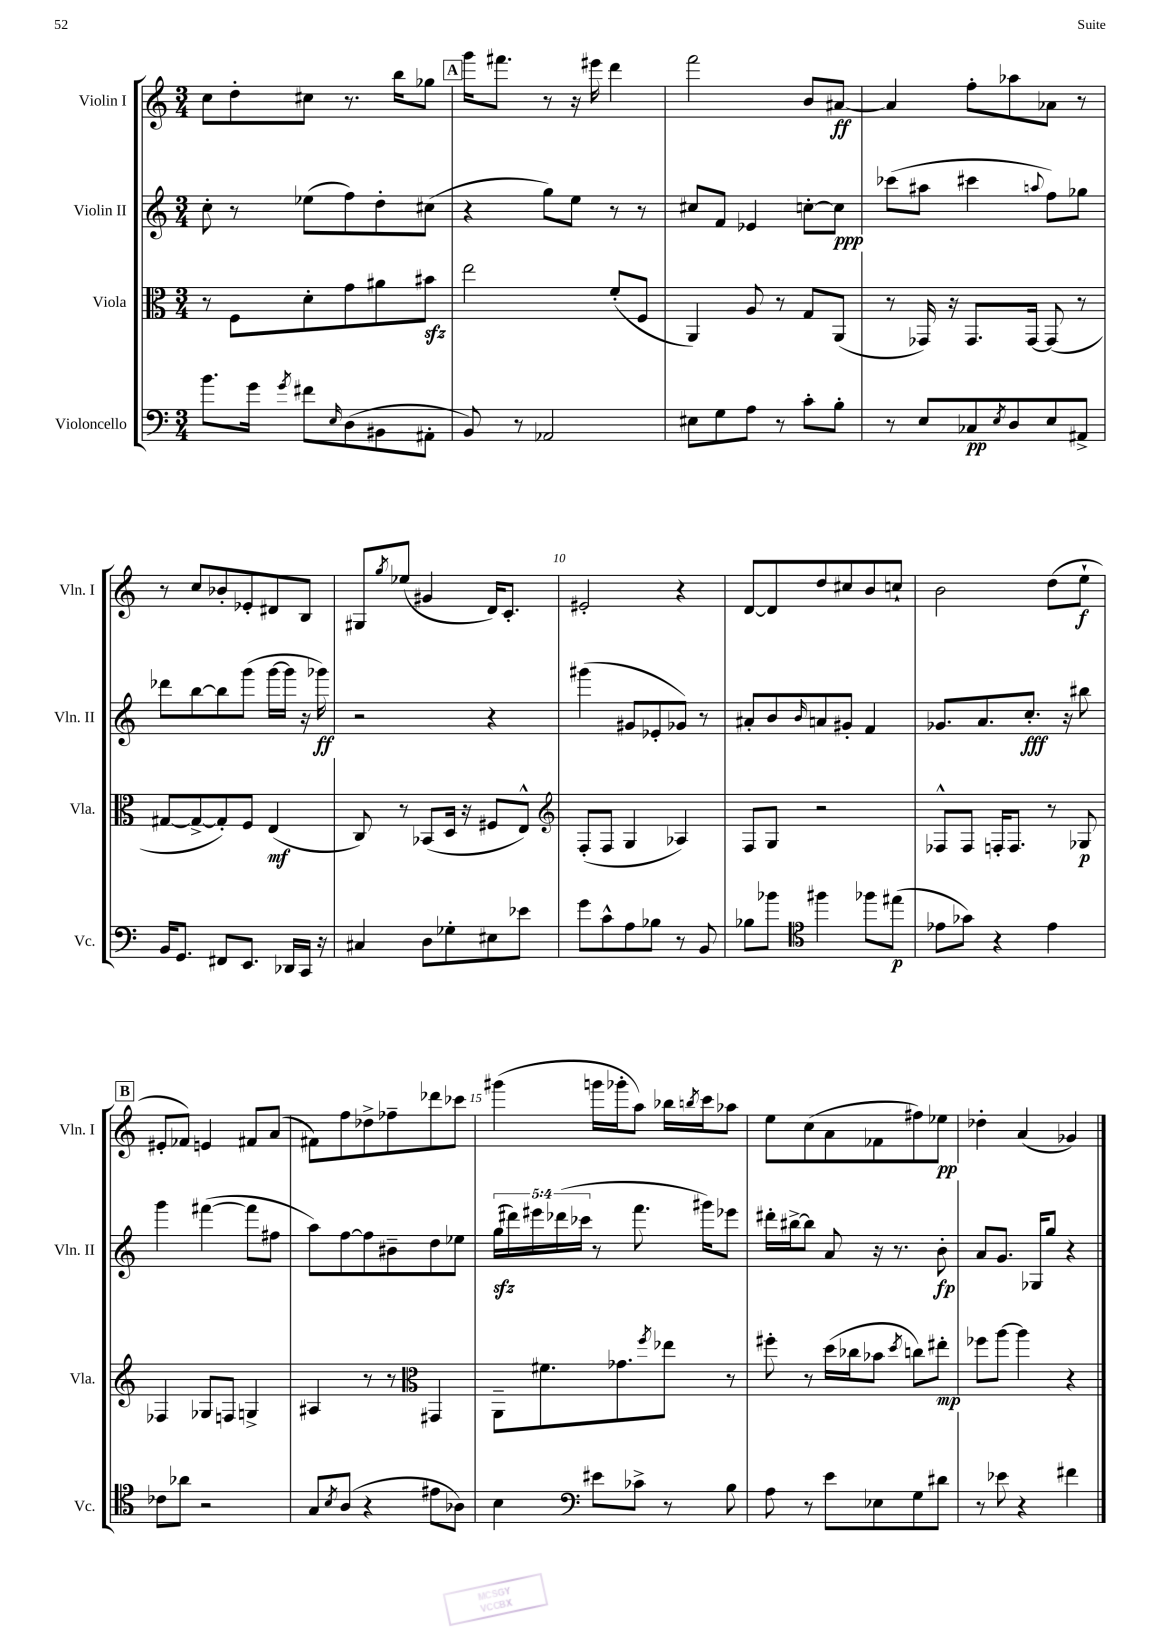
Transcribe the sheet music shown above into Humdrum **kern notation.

**kern	**dynam	**kern	**dynam	**kern	**dynam	**kern	**dynam
*part4	*part4	*part3	*part3	*part2	*part2	*part1	*part1
*staff4	*staff4	*staff3	*staff3	*staff2	*staff2	*staff1	*staff1
*I"Violoncello	*	*I"Viola	*	*I"Violin II	*	*I"Violin I	*
*I'Vc.	*	*I'Vla.	*	*I'Vln. II	*	*I'Vln. I	*
*clefF4	*	*clefC3	*	*clefG2	*	*clefG2	*
*k[]	*	*k[]	*	*k[]	*	*k[]	*
*M3/4	*	*M3/4	*	*M3/4	*	*M3/4	*
=4	=4	=4	=4	=4	=4	=4	=4
8.b\L	.	8r	.	8cc'\	.	8cc\L	.
.	.	8F\L	.	8r	.	8dd'\	.
16g\Jk	.	.	.	.	.	.	.
8qg/	.	.	.	.	.	.	.
8f#X\L	.	8d'\	.	(8ee-X\L	.	8cc#X\J	.
16qqE/	.	.	.	.	.	.	.
(8D\	.	8g\	.	8ff\)	.	8.r	.
8BB#X\	.	8a#X\	.	8dd'\	.	.	.
.	.	.	.	.	.	16bb\KL	.
8AA#X'\J	.	8b#Xzz\J	.	(8cc#X\J	.	8gg-X\J	.
!!LO:REH:place=s1:t=A
=5	=5	=5	=5	=5	=5	=5	=5
8BB/)	.	2ee\	.	4r	.	16ggg\KL	.
.	.	.	.	.	.	8.fff#X\J	.
8r	.	.	.	.	.	.	.
2AA-X/	.	.	.	8gg\L)	.	8r	.
.	.	.	.	8ee\J	.	16r	.
.	.	.	.	.	.	16eee#X\	.
.	.	(8f'/L	.	8r	.	4ddd\	.
.	.	8F/J	.	8r	.	.	.
=6	=6	=6	=6	=6	=6	=6	=6
8E#X\L	.	4AA/)	.	8cc#X/L	.	2fff\	.
8G\	.	.	.	8f/J	.	.	.
8A\J	.	8A/	.	4e-X/	.	.	.
8r	.	8r	.	.	.	.	.
8c'\L	.	8G/L	.	[8ccn'\L	.	8b/L	.
8B'\J	.	(8AA/J	.	8cc\J]	ppp	[8a#X/J	ff
=7	=7	=7	=7	=7	=7	=7	=7
8r	.	8r	.	(8ccc-X\L	.	4a#/]	.
8E/L	.	16GG-X/)	.	8aa#X\J	.	.	.
.	.	16r	.	.	.	.	.
8C-X/	pp	8.GG-/L	.	4ccc#X\	.	8ff'\L	.
8qE/	.	.	.	.	.	.	.
8D/	.	.	.	.	.	8aa-X\	.
.	.	[16GG-/Jk	.	.	.	.	.
.	.	.	.	8qqaan/	.	.	.
8E/	.	(8GG-/]	.	8ff\L)	.	8a-X\J	.
8AA#X^/J	.	8r	.	8gg-X\J	.	8r	.
!!LO:LB:g=z
=8	=8	=8	=8	=8	=8	=8	=8
16BB/KL	.	[8G#X/L	.	8ddd-X\L	.	8r	.
8.GG/J	.	.	.	.	.	.	.
.	.	8G#^/_	.	[8bb\	.	8cc/L	.
8FF#X/L	.	8G#'/])	.	8bb\]	.	8b-X'/	.
8.EE/J	.	8F/J	.	(8ggg\J	.	8e-X'/	.
.	.	(4E/	mf	[16ggg\LL	.	8d#X/	.
16DD-X/LL	.	.	.	16ggg\JJ]	.	.	.
16CC/JJ	.	.	.	16r	.	8B/J	.
16r	.	.	.	16ggg-X\)	ff	.	.
=9	=9	=9	=9	=9	=9	=9	=9
4C#X/	.	8C/)	.	2r	.	8G#X/L	.
.	.	.	.	.	.	8qgg/	.
.	.	8r	.	.	.	(8ee-X/J	.
8D\L	.	(8BB-X/L	.	.	.	4g#X/	.
8G-X'\	.	16D/Jk	.	.	.	.	.
.	.	16r	.	.	.	.	.
8E#X\	.	8F#X/L	.	4r	.	16d/KL)	.
.	.	.	.	.	.	8.c'/J	.
8e-X\J	.	8E^^/J)	.	.	.	.	.
=10	=10	=10	=10	=10	=10	=10	=10
*	*	*clefG2	*	*	*	*	*
8g\L	.	(8F'/L	.	(4ggg#X\	.	2e#X'/	.
8c^^\	.	8F/J	.	.	.	.	.
8A\	.	4G/	.	8g#X/L	.	.	.
8B-X\J	.	.	.	8e-X'/	.	.	.
8r	.	4A-X/)	.	8g-X/J)	.	4r	.
8BB/	.	.	.	8r	.	.	.
=11	=11	=11	=11	=11	=11	=11	=11
8B-X\L	.	8F/L	.	8a#X'/L	.	[8d/L	.
8b-X\J	.	8G/J	.	8b/	.	8d/]	.
*clefC4	*	*	*	*	*	*	*
.	.	.	.	16qqb/	.	.	.
4ff#X\	.	2r	.	8an/	.	8dd/	.
.	.	.	.	8g#X'/J	.	8cc#X/	.
8ff-X\L	.	.	.	4f/	.	8b/	.
(8ee#X\J	p	.	.	.	.	8ccn`/J	.
=12	=12	=12	=12	=12	=12	=12	=12
8e-X\L	.	8F-X^^/L	.	8.g-X/L	.	2b\	.
8g-X\J)	.	8F-/J	.	.	.	.	.
.	.	.	.	8.a/	.	.	.
4r	.	16Fn'/KL	.	.	.	.	.
.	.	8.F/J	.	.	.	.	.
.	.	.	.	8.cc'/J	fff	.	.
4e-\	.	8r	.	.	.	(8dd\L	.
.	.	.	.	16r	.	.	.
.	.	8G-X/	p	8bb#X\	.	8ee`\J	f
!!LO:LB:g=z
!!LO:REH:place=s1:t=B
=13	=13	=13	=13	=13	=13	=13	=13
8c-X\L	.	4F-X/	.	4ggg\	.	8e#X'/L	.
8a-X\J	.	.	.	.	.	8f-X/J)	.
2r	.	8G-X/L	.	([4fff#X\	.	4en/	.
.	.	8Fn/J	.	.	.	.	.
.	.	4Gn^/	.	8fff#\L]	.	8f#X/L	.
.	.	.	.	8ff#X\J	.	(8a/J	.
=14	=14	=14	=14	=14	=14	=14	=14
8G/L	.	4A#X/	.	8aa\L)	.	8f#X\L)	.
8qB/	.	.	.	.	.	.	.
(8A/J	.	.	.	[8ff\	.	8ff\	.
4r	.	8r	.	8ff\]	.	8dd-X^\	.
.	.	8r	.	8b#X~\	.	8ff-X~\	.
*	*	*clefC3	*	*	*	*	*
8e#X\L	.	4GG#X/	.	8dd\	.	8ddd-X\	.
8A-X\J)	.	.	.	8ee-X\J	.	8ccc-X\J	.
=15	=15	=15	=15	=15	=15	=15	=15
4B\	.	8AA~\L	.	(20ggzz\LL	.	(4ggg#X\	.
.	.	.	.	20ddd#X\)	.	.	.
.	.	.	.	20eee#X\	.	.	.
.	.	8.f#X\	.	.	.	.	.
.	.	.	.	(20ddd-X\	.	.	.
.	.	.	.	20ccc-X\JJ	.	.	.
*clefF4	*	*	*	*	*	*	*
8e#X\L	.	.	.	8r	.	16gggn\LL	.
.	.	8.g-X\	.	.	.	16ggg-X'\J	.
8c-X^\J	.	.	.	8.fff\	.	8aa\J)	.
.	.	8qff/	.	.	.	.	.
8r	.	8ee-X\J	.	.	.	16bb-X\LL	.
.	.	.	.	.	.	8qbbn/	.
.	.	.	.	16ggg#X\KL)	.	16ccc\J	.
8B\	.	8r	.	8eee-X\J	.	8aa-X\J	.
=16	=16	=16	=16	=16	=16	=16	=16
8A\	.	8ff#X'\	.	16ddd#X'\LL	.	8ee\L	.
.	.	.	.	[16bb#X^\J	.	.	.
8r	.	8r	.	8bb#\J]	.	(8cc\	.
8e\L	.	(16dd\LL	.	8a/	.	8a\	.
.	.	16cc-X\J	.	.	.	.	.
8E-X\	.	8b-X\J	.	16r	.	8f-X\	.
.	.	.	.	8.r	.	.	.
.	.	8qdd/	.	.	.	.	.
8G\	.	8ccn\L)	.	.	.	8ff#X\)	.
8d#X\J	.	8ee#X'\J	mp	8b'\	fp	8ee-X\J	pp
=17	=17	=17	=17	=17	=17	=17	=17
8r	.	8ff-X\L	.	8a/L	.	4dd-X'\	.
8e-X\	.	[8aa\J	.	8.g/J	.	.	.
4r	.	4aa\]	.	.	.	(4a/	.
.	.	.	.	16G-X/KL	.	.	.
.	.	.	.	8gg/J	.	.	.
4f#X\	.	4r	.	4r	.	4g-X/)	.
==	==	==	==	==	==	==	==
*-	*-	*-	*-	*-	*-	*-	*-
